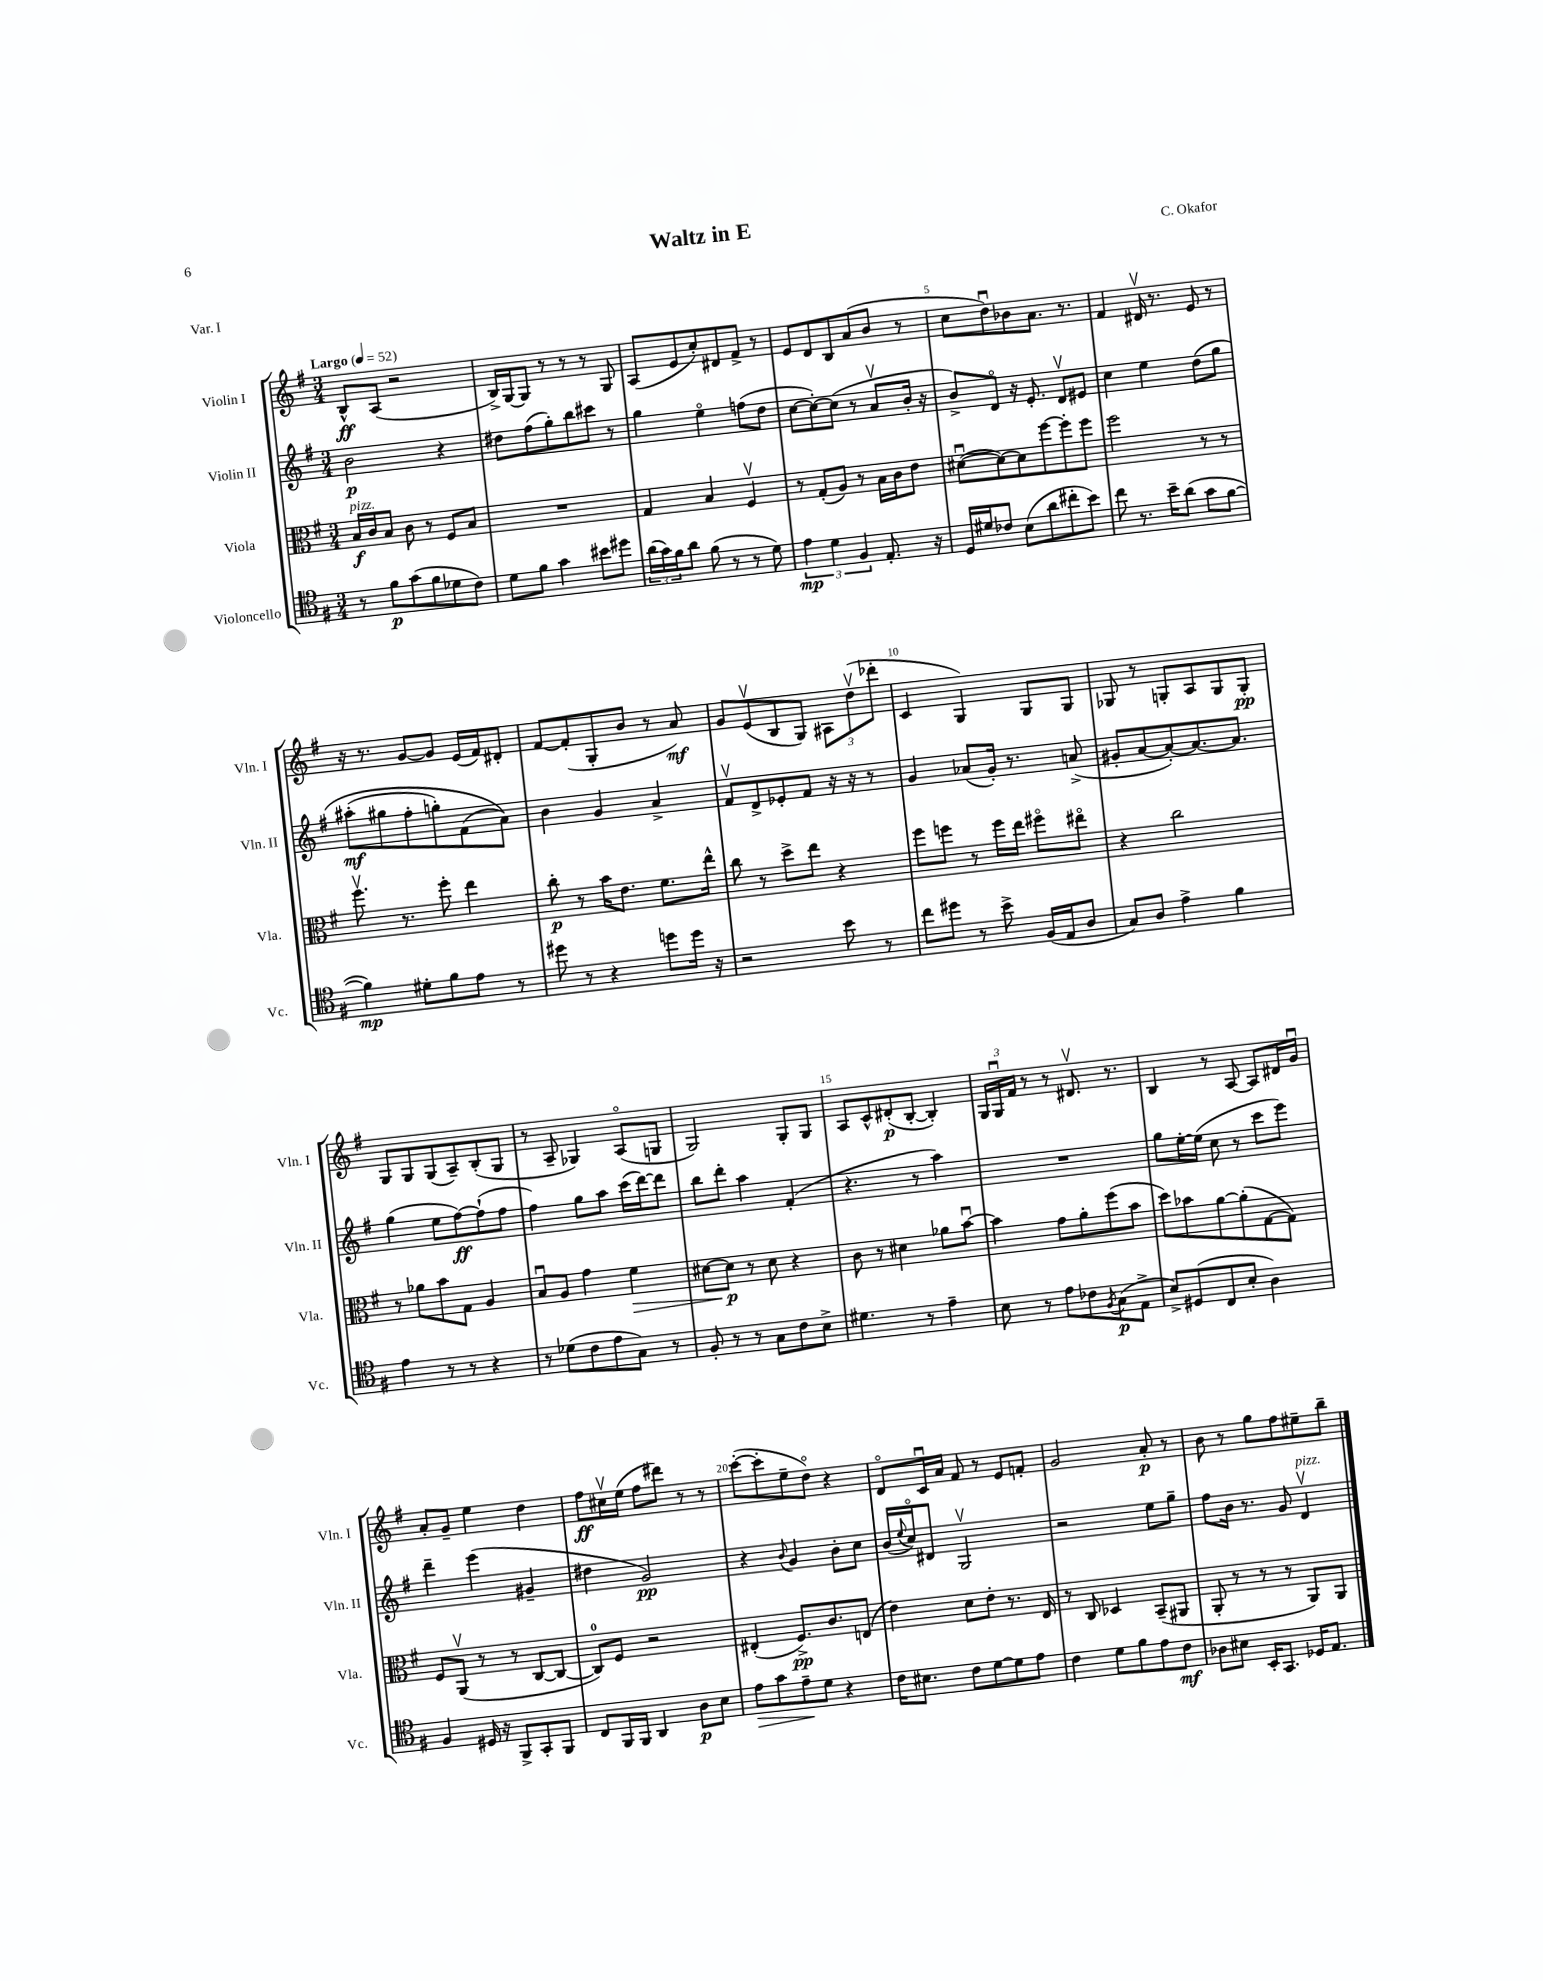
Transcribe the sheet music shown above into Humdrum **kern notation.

**kern	**dynam	**kern	**dynam	**kern	**dynam	**kern	**dynam
*part4	*part4	*part3	*part3	*part2	*part2	*part1	*part1
*staff4	*staff4	*staff3	*staff3	*staff2	*staff2	*staff1	*staff1
*I"Violoncello	*	*I"Viola	*	*I"Violin II	*	*I"Violin I	*
*I'Vc.	*	*I'Vla.	*	*I'Vln. II	*	*I'Vln. I	*
*clefC4	*	*clefC3	*	*clefG2	*	*clefG2	*
*k[f#]	*	*k[f#]	*	*k[f#]	*	*k[f#]	*
*M3/4	*	*M3/4	*	*M3/4	*	*M3/4	*
*MM52	*	*MM52	*	*MM52	*	*MM52	*
=1	=1	=1	=1	=1	=1	=1	=1
!	!	!	!	!	!	!LO:TX:a:B:t=Largo	!
!	!	!LO:TX:a:i:t=pizz.	!	!	!	!	!
8r	.	16B/LL	f	2b\	p	8B^^/L	ff
.	.	16c/J	.	.	.	.	.
8f#\L	p	8B/J	.	.	.	(8A/J	.
(8g\	.	8c\	.	.	.	2r	.
8f#\	.	8r	.	.	.	.	.
8d-X\	.	8F#/L	.	4r	.	.	.
8c\J)	.	8B/J	.	.	.	.	.
=2	=2	=2	=2	=2	=2	=2	=2
8d\L	.	2.r	.	8dd#X\L	.	16B^/LL)	.
.	.	.	.	.	.	[16G/J	.
8f#\J	.	.	.	(8ff#\	.	8G/J]	.
4g\	.	.	.	8gg'\)	.	8r	.
.	.	.	.	8bb\	.	8r	.
8b#X\L	.	.	.	8ccc#X\J	.	8r	.
8dd#X\J	.	.	.	8r	.	8G/	.
=3	=3	=3	=3	=3	=3	=3	=3
(24a\LL	.	4G/	.	4gg\	.	(8A/L	.
24g\)	.	.	.	.	.	.	.
24f#\J	.	.	.	.	.	.	.
8a\J	.	.	.	.	.	8e/	.
(8f#\	.	4B/	.	4ee\	.	8cc'/)	.
8r	.	.	.	.	.	8d#X/	.
8r	.	4F#v/	.	(8ffn\L	.	8f#^/J	.
8d\)	.	.	.	8dd\J	.	8r	.
=4	=4	=4	=4	=4	=4	=4	=4
6e\	mp	8r	.	[8cc\L	.	8e/L	.
.	.	(8G'/L	.	8cc'\_)	.	8d/	.
6d\	.	.	.	.	.	.	.
.	.	8A/J)	.	(8cc\J]	.	8B/	.
6F#/	.	.	.	.	.	.	.
.	.	8r	.	8r	.	(8a/	.
8.E'/	.	16B\LL	.	8av/L	.	8b/J	.
.	.	16c\J	.	.	.	.	.
.	.	8e\J	.	16b'/Jk	.	8r	.
16r	.	.	.	16r	.	.	.
=5	=5	=5	=5	=5	=5	=5	=5
16D/LL	.	([8d#Xu\L	.	8b^/L)	.	8cc\L	.
16d#X/J	.	.	.	.	.	.	.
8c-X/J	.	8d#\_)	.	8d/J	.	8ddu\)	.
(8B\L	.	8d#\]	.	16r	.	8b-X\	.
.	.	.	.	8.e'/	.	.	.
8a\	.	[8ff#\	.	.	.	8.a\J	.
8cc#X'\	.	8ff#'\]	.	8dv/L	.	.	.
.	.	.	.	.	.	8.r	.
8b\J)	.	8ff#\J	.	8e#X/J	.	.	.
=6	=6	=6	=6	=6	=6	=6	=6
8cc\	.	2ff#\	.	4cc\	.	4f#/	.
8.r	.	.	.	.	.	.	.
.	.	.	.	4ee\	.	16d#Xv/	.
16b~\KL	.	.	.	.	.	8.r	.
(8a\J	.	.	.	.	.	.	.
8g\L	.	8r	.	(8dd\L	.	8e/	.
[8f#\J	.	8r	.	8gg\J	.	8r	.
!!LO:LB:g=z
=7	=7	=7	=7	=7	=7	=7	=7
4f#\])	mp	8.ff#v\	.	(8aa#X'\L	mf	16r	.
.	.	.	.	.	.	8.r	.
.	.	.	.	8gg#X\	.	.	.
.	.	8.r	.	.	.	.	.
8d#X'\L	.	.	.	8ff#'\	.	[8g/L	.
8f#\	.	8ff#'\	.	8ggn'\)	.	8g/J]	.
8e\J	.	4ee\	.	(8f#\	.	(16e/LL	.
.	.	.	.	.	.	16f#/J)	.
8r	.	.	.	8a\J))	.	8d#X'/J	.
=8	=8	=8	=8	=8	=8	=8	=8
8dd#X\	.	8cc'\	p	4b\	.	[8f#/L	.
8r	.	8r	.	.	.	(8f#'/]	.
4r	.	16b\KL	.	4g/	.	8G'/	.
.	.	8.e\J	.	.	.	.	.
.	.	.	.	.	.	8b/J	.
8ddn\L	.	8.f#\L	.	4a^/	.	8r	.
16dd\Jk	.	.	.	.	.	8a/)	mf
16r	.	16ee^^\Jk	.	.	.	.	.
=9	=9	=9	=9	=9	=9	=9	=9
2r	.	8cc\	.	8f#v/L	.	8g/L	.
.	.	8r	.	8d^/	.	(8ev/	.
.	.	8dd^\L	.	8e-X'/	.	8B/	.
.	.	8ee\J	.	8f#/J	.	8G/J)	.
8b\	.	4r	.	16r	.	12A#X\L	.
.	.	.	.	16r	.	.	.
.	.	.	.	.	.	(12ddv\	.
8r	.	.	.	8r	.	.	.
.	.	.	.	.	.	12ddd-X'\J	.
=10	=10	=10	=10	=10	=10	=10	=10
8cc\L	.	8ff#\L	.	4g/	.	4c/	.
8dd#X\J	.	8ffn\J	.	.	.	.	.
8r	.	8r	.	(8a-X/L	.	4G/)	.
8b^\	.	16ff\LL	.	16g'/Jk)	.	.	.
.	.	16ee\JJ	.	8.r	.	.	.
(16F#/LL	.	8ff#X\L	.	.	.	8G/L	.
16E/J	.	.	.	.	.	.	.
8A/J	.	8ee#X\J	.	(8an^/	.	8G/J	.
=11	=11	=11	=11	=11	=11	=11	=11
8G/L)	.	4r	.	8g#X'/L	.	8G-X/	.
8A/J	.	.	.	[8a/	.	8r	.
4e^\	.	2cc\	.	8a'/_)	.	8Gn'/L	.
.	.	.	.	8.a/_	.	8A/	.
4f#\	.	.	.	.	.	8G/	.
.	.	.	.	8.a/J]	.	.	.
.	.	.	.	.	.	8G'/J	pp
!!LO:LB:g=z
=12	=12	=12	=12	=12	=12	=12	=12
4e\	.	8r	.	(4gg\	.	8G/L	.
.	.	8a-X\L	.	.	.	8G/	.
8r	.	8b\	.	8ee\L	.	(8G/	.
8r	.	8G\J	.	[8ff#\)	ff	8A~/)	.
4r	.	4A/	.	(8ff#`\]	.	(8B'/	.
.	.	.	.	8ff#\J	.	8G/J	.
=13	=13	=13	=13	=13	=13	=13	=13
8r	.	8Bu/L	.	4ff#\)	.	8r	.
(8d-X\L	.	8A/J	.	.	.	8A~/	.
8c\	.	4g\	.	8gg\L	.	4G-X/)	.
8e\	.	.	.	8aa\J	.	.	.
!	!	!	!LO:HP:b	!	!	!	!
8G\J)	.	4f#\	>	(16ccc\LL	.	(8A/L	.
.	.	.	.	[16ddd\J)	.	.	.
8r	.	.	.	8ddd\J]	.	8Gn/J	.
=14	=14	=14	=14	=14	=14	=14	=14
8F#'/	.	[8d#X\L	.	8bb\L	.	2G/)	.
8r	.	8d#\J]	p	8ddd'\J	.	.	.
8r	.	8r	]	4aa\	.	.	.
8G\L	.	8d#\	.	.	.	.	.
8c\	.	4r	.	(4f#'/	.	8G'/L	.
8B^\J	.	.	.	.	.	8G/J	.
=15	=15	=15	=15	=15	=15	=15	=15
4.d#X\	.	8c\	.	4.r	.	8A/L	.
.	.	8r	.	.	.	8c^^/	.
.	.	4d#X\	.	.	.	(8d#X'/	p
8r	.	.	.	8r	.	[8B'/J	.
4e~\	.	8a-X\L	.	4aa\)	.	4B'/])	.
.	.	[8bu\J	.	.	.	.	.
=16	=16	=16	=16	=16	=16	=16	=16
8B\	.	4b\]	.	2.r	.	24G/LL	.
.	.	.	.	.	.	24Gu/	.
.	.	.	.	.	.	24f#/JJ	.
8r	.	.	.	.	.	8r	.
8e\L	.	8g\L	.	.	.	8r	.
8c-X\	.	8a'\	.	.	.	8.d#Xv/	.
8qF#/	.	.	.	.	.	.	.
(8G\	p	(8ff#\	.	.	.	.	.
.	.	.	.	.	.	8.r	.
8E^\J	.	8b\J	.	.	.	.	.
=17	=17	=17	=17	=17	=17	=17	=17
8B^/L)	.	8dd\L)	.	8gg\L	.	4B/	.
(8D#X/	.	8b-X\	.	[16ee'\L	.	.	.
.	.	.	.	(16ee\JJ]	.	.	.
8C/	.	[8a\	.	8cc\	.	8r	.
8B'/J	.	(8a'\]	.	8r	.	[8A/	.
4A\)	.	[8G\	.	8ccc\L	.	8A/L]	.
.	.	8G\J])	.	8eee\J)	.	16d#X/L	.
.	.	.	.	.	.	16gu/JJ	.
!!LO:LB:g=z
=18	=18	=18	=18	=18	=18	=18	=18
4F#/	.	8F#/L	.	4ddd~\	.	8a'/L	.
.	.	(8AAv/J	.	.	.	8g~/J	.
16D#X/	.	8r	.	(4eee\	.	4ee\	.
16r	.	.	.	.	.	.	.
8FF#^/L	.	8r	.	.	.	.	.
8GG'/	.	[8C/L	.	4g#X~/	.	4dd\	.
8FF#/J	.	8C/J_	.	.	.	.	.
=19	=19	=19	=19	=19	=19	=19	=19
8C/L	.	8C/L])	.	4dd#X\	.	8ff#\L	ff
16FF#/L	.	8F#/J	.	.	.	16cc#Xv\L	.
16FF#/JJ	.	.	.	.	.	(16ee\JJ	.
4AA/	.	2r	.	2g/)	pp	8ff#\L	.
.	.	.	.	.	.	8ddd#X\J)	.
8A\L	p	.	.	.	.	8r	.
8B\J	.	.	.	.	.	8r	.
=20	=20	=20	=20	=20	=20	=20	=20
!	!LO:HP:b	!	!	!	!	!	!
8e\L	>	(4E#X'/	.	4r	.	([8ccc'\L	.
8g\	.	.	.	.	.	8ccc'\]	.
.	.	.	.	8qqb/	.	.	.
8e~\	.	8.F#^/L)	pp	4g/	.	8ee~\	.
8d\J	]	.	.	.	.	8dd\J)	.
.	.	8.c/	.	.	.	.	.
4r	.	.	.	8b'\L	.	4r	.
.	.	(8En/J	.	8cc\J	.	.	.
=21	=21	=21	=21	=21	=21	=21	=21
16c\KL	.	4e\)	.	(16b/LL	.	8d/L	.
.	.	.	.	8qqee/	.	.	.
8.B#X\J	.	.	.	16cc/J)	.	.	.
.	.	.	.	8d#X/J	.	16cu/L	.
.	.	.	.	.	.	16a/JJ	.
8c\L	.	8d\L	.	2Gv/	.	8f#/	.
[8d\	.	8e'\J	.	.	.	8r	.
8d\]	.	8.r	.	.	.	8e/L	.
8e\J	.	.	.	.	.	8fn'/J	.
.	.	16E/	.	.	.	.	.
=22	=22	=22	=22	=22	=22	=22	=22
4c\	.	8r	.	2r	.	2g/	.
.	.	8C/	.	.	.	.	.
8d\L	.	4D-X/	.	.	.	.	.
8f#\	.	.	.	.	.	.	.
8e\	.	(8BB~/L	.	8ee\L	.	8a'/	p
8c\J	mf	8AA#X/J	.	8gg~\J	.	8r	.
=23	=23	=23	=23	=23	=23	=23	=23
8A-X\L	.	8AA'/	.	8ff#\L	.	8b\	.
8B#X\J	.	8r	.	16b\Jk	.	8r	.
.	.	.	.	8.r	.	.	.
16BB'/KL	.	8r	.	.	.	8gg\L	.
8.GG/J	.	.	.	.	.	.	.
.	.	8r	.	8g/	.	8ff#\	.
!	!	!	!	!LO:TX:a:i:t=pizz.	!	!	!
16D-X/KL	.	8AA/L)	.	4dv/	.	8ee#X~\	.
8.E/J	.	.	.	.	.	.	.
.	.	8AA/J	.	.	.	8bb~\J	.
==	==	==	==	==	==	==	==
*-	*-	*-	*-	*-	*-	*-	*-
